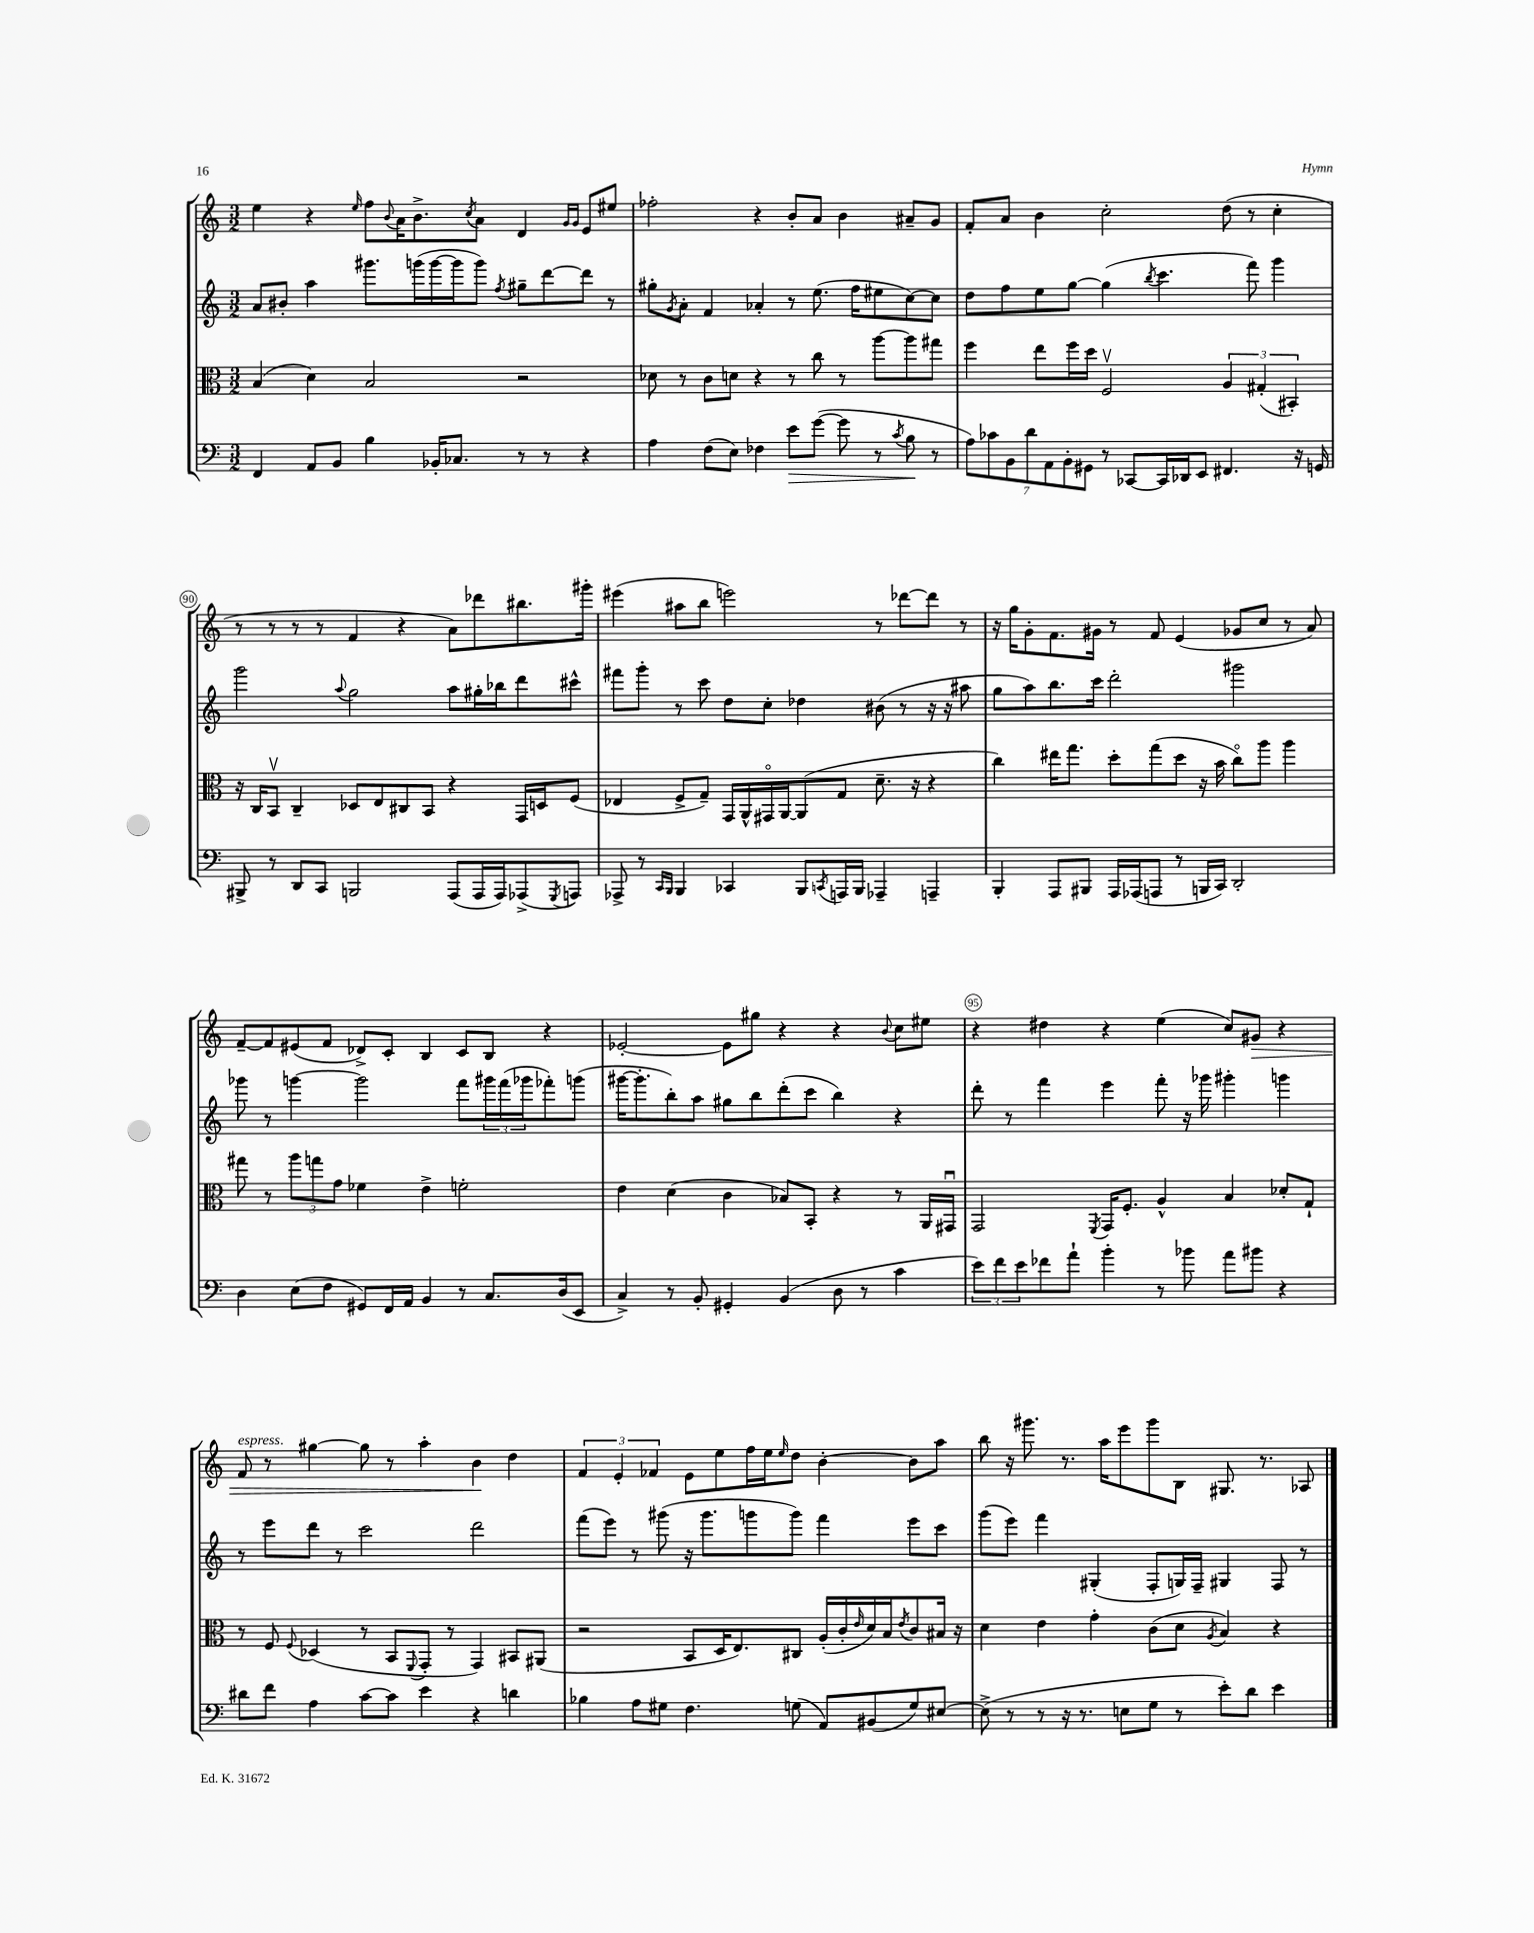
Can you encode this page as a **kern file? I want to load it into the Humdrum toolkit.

**kern	**dynam	**kern	**kern	**kern	**dynam
*part4	*part4	*part3	*part2	*part1	*part1
*staff4	*staff4	*staff3	*staff2	*staff1	*staff1
*clefF4	*	*clefC3	*clefG2	*clefG2	*
*k[]	*	*k[]	*k[]	*k[]	*
*M3/2	*	*M3/2	*M3/2	*M3/2	*
=87	=87	=87	=87	=87	=87
4FF/	.	(4B/	8a/L	4ee\	.
.	.	.	8b#X'/J	.	.
8AA/L	.	4d\)	4aa\	4r	.
8BB/J	.	.	.	.	.
.	.	.	.	16qqee/	.
4B\	.	2B/	8.ggg#X\L	8ff\L	.
.	.	.	.	8qqb/	.
.	.	.	.	16a\K	.
.	.	.	(16gggn\L	8.b^\	.
16BB-X'/KL	.	.	[16ggg\	.	.
8.C-X/J	.	.	16ggg\J]	.	.
.	.	.	.	8qcc/	.
.	.	.	8ggg\J)	8a\J	.
.	.	.	8qff/	.	.
8r	.	2r	8gg#X~\L	4d/	.
8r	.	.	[8ddd\	.	.
.	.	.	.	16qqg/LL	.
.	.	.	.	16qqg/JJ	.
4r	.	.	8ddd\J]	8e/L	.
.	.	.	8r	8ee#X/J	.
=88	=88	=88	=88	=88	=88
4A\	.	8d-X\	8gg#X'\L	2ff-X'\	.
.	.	.	8qg/	.	.
.	.	8r	8a'\J	.	.
(8F\L	.	8c\L	4f/	.	.
8E\J)	.	8dn\J	.	.	.
4F-X\	.	4r	4a-X'/	4r	.
!	!LO:HP:b	!	!	!	!
8e\L	>	8r	8r	8b'/L	.
([8g\J	.	8cc\	(8.ee\	8a/J	.
8g\]	.	8r	.	4b\	.
.	.	.	16ff\KL	.	.
8r	.	[8aa\L	8ee#X\	.	.
8qc/	.	.	.	.	.
8B\	.	8aa\]	[8cc\)	8a#X~/L	.
8r	]	8gg#X\J	8cc\J]	8g/J	.
=89	=89	=89	=89	=89	=89
14A\L)	.	4ff\	8dd\L	8f'/L	.
14c-X\	.	.	.	.	.
.	.	.	8ff\	8a/J	.
14BB\	.	.	.	.	.
14d\	.	.	.	.	.
.	.	8ee\L	8ee\	4b\	.
14AA\	.	.	.	.	.
14BB'\	.	.	.	.	.
.	.	16ff\L	[8gg\J	.	.
14GG#X\J	.	.	.	.	.
.	.	16dd\JJ	.	.	.
8r	.	2Fv/	(4gg\]	2cc'\	.
[8CC-X/L	.	.	.	.	.
.	.	.	8qbb/	.	.
16CC-/L]	.	.	4.ccc\	.	.
16DD-X/J	.	.	.	.	.
8EE/J	.	.	.	.	.
4.FF#X/	.	6A/	.	(8dd\	.
.	.	.	8fff\)	8r	.
.	.	(6G#X'/	.	.	.
.	.	.	4ggg\	4cc'\	.
.	.	6BB#X'/)	.	.	.
16r	.	.	.	.	.
16GGn/	.	.	.	.	.
!!LO:LB:g=z
=90	=90	=90	=90	=90	=90
8BBB#X^/	.	16r	2ggg\	8r	.
.	.	16C/KL	.	.	.
8r	.	8BBv/J	.	8r	.
8DD/L	.	4C~/	.	8r	.
8CC/J	.	.	.	8r	.
.	.	.	8qqaa/	.	.
2BBBn/	.	8D-X/L	2gg\	4f/	.
.	.	8E/	.	.	.
.	.	8C#X/	.	4r	.
.	.	8BB/J	.	.	.
(8AAA/L	.	4r	8aa\L	8a\L)	.
16AAA/L	.	.	16gg#X'\L	8ddd-X\	.
16AAA/J)	.	.	16bb-X\J	.	.
(8AAA-X^/	.	16GG/LL	8ddd\	8.bb#X\	.
.	.	16Dn/J	.	.	.
8qGGG/	.	.	.	.	.
8AAAn/J)	.	(8F/J	8ccc#X^^\J	.	.
.	.	.	.	16ggg#X'\Jk	.
=91	=91	=91	=91	=91	=91
8AAA-X^/	.	4E-X/	8fff#X\L	(4eee#X\	.
8r	.	.	8ggg'\J	.	.
16qqCC/LL	.	.	.	.	.
16qqBBB/JJ	.	.	.	.	.
4BBB/	.	8F^/L	8r	8aa#X\L	.
.	.	8G~/J)	8ccc\	8bb\J	.
4CC-X/	.	16GG/LL	8dd\L	2eeen\)	.
.	.	16AA^^/	.	.	.
.	.	16GG#X/	8cc'\J	.	.
.	.	[16AA/J	.	.	.
8BBB/L	.	(8AA/]	4dd-X\	.	.
8qCCn/	.	.	.	.	.
16AAAn/L	.	8G/J	.	.	.
16BBB/JJ	.	.	.	.	.
4AAA-X~/	.	8.d~\	(8b#X\	8r	.
.	.	.	8r	[8ddd-X\L	.
.	.	16r	.	.	.
4AAAn~/	.	4r	16r	8ddd-\J]	.
.	.	.	16r	.	.
.	.	.	8aa#X\	8r	.
=92	=92	=92	=92	=92	=92
4BBB'/	.	4cc\)	8gg\L	16r	.
.	.	.	.	16gg\KL	.
.	.	.	8aa\)	8g'\	.
8AAA/L	.	16ee#X\KL	8.bb\	8.f\	.
.	.	8.gg\J	.	.	.
8BBB#X/J	.	.	.	.	.
.	.	.	16ccc\Jk	16g#X\Jk	.
16AAA/LL	.	8dd'\L	2ddd'\	8r	.
(16AAA-X/J	.	.	.	.	.
8AAAn/J	.	(8gg\	.	8f/	.
8r	.	8dd\J	.	(4e/	.
16BBBn/LL	.	16r	.	.	.
16CC/JJ)	.	16b\	.	.	.
2DD'/	.	8cc\L)	2ggg#X\	8g-X/L	.
.	.	8aa\J	.	8cc/J	.
.	.	4aa\	.	8r	.
.	.	.	.	8a/)	.
!!LO:LB:g=z
=93	=93	=93	=93	=93	=93
4D\	.	8gg#X\	8ggg-X\	[8f~/L	.
.	.	8r	8r	8f/]	.
(8E\L	.	12aa\L	[4gggn\	(8e#X/	.
.	.	12ggn\	.	.	.
8F\J	.	.	.	8f/J	.
.	.	12g\J	.	.	.
8GG#X/L)	.	4f-X\	2ggg\]	8d-X^/L)	.
16FF/L	.	.	.	8c'/J	.
16AA/JJ	.	.	.	.	.
4BB/	.	4e^\	.	4B/	.
8r	.	2fn'\	8fff\L	8c/L	.
8.C/L	.	.	24ggg#X\L	8B/J	.
.	.	.	(24fff\	.	.
.	.	.	24ggg-X\J	.	.
.	.	.	8fff-X'\)	4r	.
(16D/k	.	.	.	.	.
8EE/J	.	.	(8gggn\J	.	.
=94	=94	=94	=94	=94	=94
4C^/)	.	4e\	[16ggg#X\KL	[2e-X'/	.
.	.	.	8.ggg#'\]	.	.
8r	.	(4d\	8bb'\)	.	.
8BB'/	.	.	8aa\J	.	.
4GG#X'/	.	4c\	8gg#X\L	8e-\L]	.
.	.	.	8bb\	8gg#X\J	.
(4BB/	.	8B-X/L)	(8ddd'\	4r	.
.	.	8BB'/J	8ccc\J	.	.
8D\	.	4r	4bb\)	4r	.
8r	.	.	.	.	.
.	.	.	.	8qqb/	.
4c\	.	8r	4r	8cc\L	.
.	.	16AA/LL	.	8ee#X\J	.
.	.	16GG#Xu/JJ	.	.	.
=95	=95	=95	=95	=95	=95
12e\L)	.	2GG/	8ddd'\	4r	.
12f\	.	.	.	.	.
.	.	.	8r	.	.
12e\	.	.	.	.	.
8f-X\	.	.	4fff\	4dd#X\	.
8a`\J	.	.	.	.	.
.	.	8qFF/	.	.	.
4b'\	.	16GG/KL	4eee\	4r	.
.	.	8.F'/J	.	.	.
8r	.	4A^^/	8fff'\	(4ee\	.
8b-X\	.	.	16r	.	.
.	.	.	16ggg-X\	.	.
8a\L	.	4B/	4ggg#X'\	8cc/L)	.
!	!	!	!	!	!LO:HP:b
8b#X\J	.	.	.	8g#X/J	>
4r	.	8d-X'/L	4gggn\	4r	.
.	.	8G`/J	.	.	.
!!LO:LB:g=z
=96	=96	=96	=96	=96	=96
!	!	!	!	!LO:TX:a:i:t=espress.	!
8d#X\L	.	8r	8r	8f/	.
8f\J	.	8F/	8eee\L	8r	.
.	.	8qqF/	.	.	.
4A\	.	(4D-X/	8ddd\J	[4gg#X\	.
.	.	.	8r	.	.
[8c\L	.	8r	2ccc\	8gg#\]	.
8c\J]	.	8BB/L	.	8r	.
.	.	8qqFF/	.	.	.
4e\	.	8GG'/J	.	4aa'\	.
.	.	8r	.	.	.
4r	.	4GG/)	2ddd\	4b\	.
4dn\	.	8BB#X/L	.	4dd\	]
.	.	(8AA#X/J	.	.	.
=97	=97	=97	=97	=97	=97
4B-X\	.	2r	(8fff\L	6f/	.
.	.	.	8eee\J)	.	.
.	.	.	.	6e'/	.
8A\L	.	.	8r	.	.
.	.	.	.	6f-X/	.
8G#X\J	.	.	(8ggg#X\	.	.
4.F\	.	8BB/L	16r	8e\L	.
.	.	.	8.ggg#\L	.	.
.	.	16D/K	.	8ee\	.
.	.	8.E/)	.	.	.
.	.	.	8gggn\	16ff\L	.
.	.	.	.	16ee\J	.
.	.	.	.	16qqee/	.
(8Gn\	.	8C#X/J	8ggg\J)	8dd\J	.
8AA/L)	.	(16A'/LL	4fff\	[4b'\	.
.	.	16c'/	.	.	.
.	.	16qqe/	.	.	.
(8BB#X/	.	16d/)	.	.	.
.	.	16B/J	.	.	.
.	.	8qe/	.	.	.
8G/)	.	8c/	8eee\L	8b\L]	.
[8E#X/J	.	16B#X/Jk	8ccc\J	8aa\J	.
.	.	16r	.	.	.
=98	=98	=98	=98	=98	=98
(8E#^\]	.	4d\	(8ggg\L	8bb\	.
8r	.	.	8eee\J)	16r	.
.	.	.	.	8.ggg#X\	.
8r	.	4e\	4fff\	.	.
16r	.	.	.	8.r	.
8.r	.	.	.	.	.
.	.	4g'\	(4G#X'/	.	.
.	.	.	.	16aa\KL	.
8En\L	.	.	.	8eee\	.
8G\J	.	(8c\L	8F'/L	8ggg#\	.
8r	.	8d\J	16Gn/L)	8B\J	.
.	.	.	16F~/JJ	.	.
.	.	8qA/	.	.	.
8e'\L)	.	4B/)	4G#X/	8.G#X/	.
8d\J	.	.	.	.	.
.	.	.	.	8.r	.
4e\	.	4r	8F/	.	.
.	.	.	8r	8A-X/	.
==	==	==	==	==	==
*-	*-	*-	*-	*-	*-
